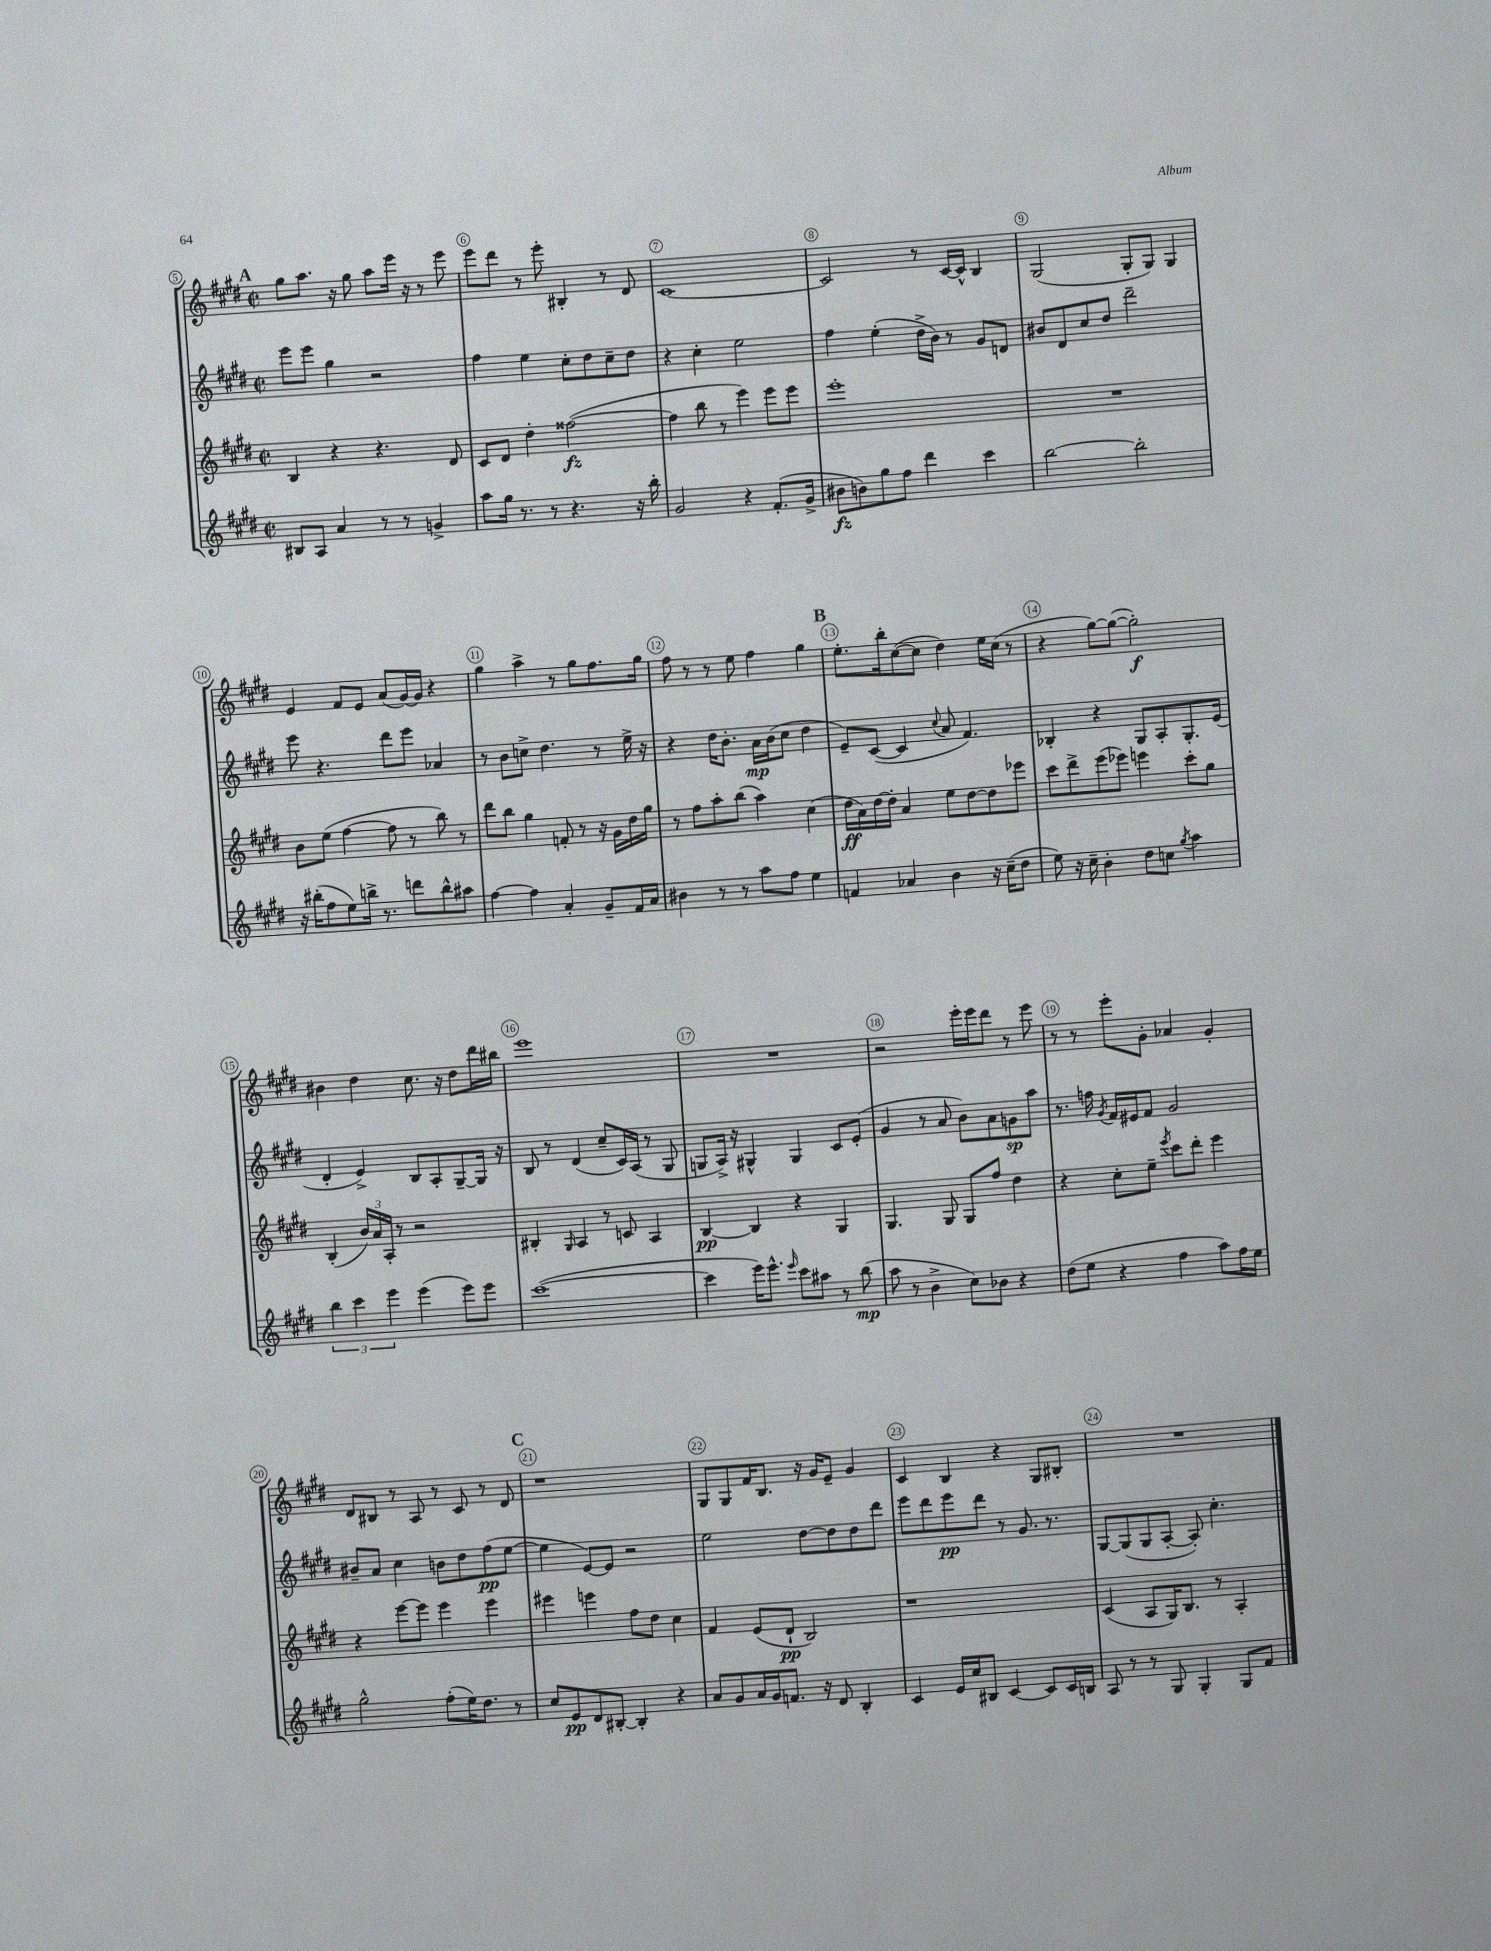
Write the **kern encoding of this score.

**kern	**kern	**kern	**kern
*staff4	*staff3	*staff2	*staff1
*clefG2	*clefG2	*clefG2	*clefG2
*k[f#c#g#d#]	*k[f#c#g#d#]	*k[f#c#g#d#]	*k[f#c#g#d#]
*M2/2	*M2/2	*M2/2	*M2/2
*met(c|)	*met(c|)	*met(c|)	*met(c|)
8B#	4B	8eee	8gg#
8A	.	8eee	8.aa
4a	4r	4gg#	.
.	.	.	16r
.	.	.	8gg#
8r	4.r	2r	8aa
8r	.	.	16eee
.	.	.	16r
4g^	.	.	8r
.	8d#	.	8eee
=	=	=	=
8aa	8c#	4ff#	8eee
16gg#	8d#	.	8ddd#
8.r	.	.	.
.	4dd#'	4ee	8r
8r	.	.	8eee'
4.r	([2ff##	8cc#'	4B#'
.	.	8dd#	.
.	.	8cc#~	8r
16r	.	8dd#	8d#
16bb'	.	.	.
=	=	=	=
2g#	4ff##]	4r	[1c#
.	8bb	4cc#'	.
.	8r	.	.
4r	4eee)	2ee	.
(8.f#'	8eee	.	.
.	8eee	.	.
16g#^	.	.	.
=	=	=	=
8b#	1eee'	4ff#	2c#]
8b)	.	.	.
8gg#	.	(4ee'	.
8ff#	.	.	.
4ddd#	.	16dd#^	8r
.	.	16b)	.
.	.	8r	[16c#
.	.	.	16c#^^]
4ccc#	.	8g#	4B
.	.	8d	.
=	=	=	=
[2bb	1r	8b#	(2G#
.	.	8d#	.
.	.	8cc#	.
.	.	8dd#	.
2bb']	.	2ddd#~	8G#'
.	.	.	8G#)
.	.	.	4G#
=	=	=	=
16r	8b	8eee	4e
(16bb#'	.	.	.
8ff#	(8ee	4.r	.
8ee)	[4ff#	.	8f#
16bb^	.	.	8e
8.r	.	.	.
.	8ff#]	8ddd#	(8a
8ddd	8r	8eee	[16g#)
.	.	.	16g#]
8bb^^	8bb)	4a-	4r
8aa#	8r	.	.
=	=	=	=
[4ff#	8ddd#	8r	4gg#
.	8bb	8b	.
4ff#]	4gg#	8cc^	4aa^
.	.	4.dd#	.
4a'	8f'	.	8r
.	8r	.	8gg#
8g#~	16r	8r	8.ff#
.	16g#	.	.
16f#	16dd#	16ee^	.
16a	16gg#	16r	16gg#
=	=	=	=
4b#	8r	4r	8ff#
.	8ff#	.	8r
8r	8aa'	16dd#	8r
.	.	8.b'	.
8r	(8bb	.	8ee
8aa	4aa)	16a	4ff#
.	.	(16b	.
8ff#	.	8cc#	.
4ee	(4cc#	4dd#	4gg#
=	=	=	=
4f	16dd#	8e~)	8.ee'
.	16a)	.	.
.	[16dd#	([8c#	.
.	16dd#']	.	16bb'
4a-	4a	4c#]	([8cc#
.	.	.	8cc#]
.	.	8qqcc#	.
4b	8ee	8a	4dd#)
.	[8dd#	4.f#)	.
16r	8dd#]	.	16ee
(16cc#~	.	.	(16cc#
8dd#	8eee-	.	8r
=	=	=	=
8ee)	8ccc#	4B-'	4r
16r	8ddd#^	.	.
16cc#~	.	.	.
4b'	(8eee	4r	[8gg#)
.	8eee-)	.	(8gg#_
8dd#	4eee	8G#	2gg#'])
8cc	.	8A'	.
8qgg#	.	.	.
4aa	8ccc#'	8.G#'	.
.	8gg#	.	.
.	.	(16e	.
=	=	=	=
6bb	(4B'	4d#'	4b#
6ccc#	.	.	.
.	24b)	4e^)	4dd#
.	24a	.	.
6eee	24A'	.	.
.	8r	.	.
(4eee	2r	8B	8.cc#
.	.	8A'	.
.	.	.	16r
8eee)	.	[8G#~	8dd#
8eee	.	16G#]	16ddd#
.	.	16r	16bb#
=	=	=	=
([1ccc#	4B#'	8B	1eee
.	.	8r	.
.	16qqG#	.	.
.	4A	(4d#	.
.	8r	8cc#~	.
.	8c	16c#)	.
.	.	(16A	.
.	4A	8r	.
.	.	8G#	.
=	=	=	=
4ccc#]	[4B	8G	1r
.	.	16A^)	.
.	.	16r	.
16eee)	4B]	4G#^^	.
8.eee^^	.	.	.
16qqeee	.	.	.
8ccc#	4r	4G#	.
8aa#	.	.	.
8r	4G#	8c#	.
(8bb	.	(8e'	.
=	=	=	=
8aa	4.G#	4g#	2r
8r	.	.	.
4b^	.	8r	.
.	8G#	8a	.
8cc#)	8G#	8b)	16eee'
.	.	.	16eee
8b-	8ff#	8a	8ddd#
4r	4dd#	8g	8r
.	.	8aa	8eee
=	=	=	=
(8dd#	4r	8.r	8r
8ee	.	.	8r
.	.	16ff	.
.	.	8qg#	.
4r	8cc#'	16f#	8eee'
.	.	16e#	.
.	8ee~	8f#	8g#'
.	8qeee	.	.
4ff#	8ccc#	2g#	4a-
.	8ddd#'	.	.
8aa)	4eee	.	4g#'
16ff#	.	.	.
16ee	.	.	.
=	=	=	=
2gg#^^	4r	8b#~	8d#
.	.	8a	8B#
.	[8eee	4cc#	8r
.	8eee]	.	8A
(8ff#'	4eee	8b	8r
16ee)	.	8dd#	8c#
8.dd#	.	.	.
.	4eee	(8ff#	8r
8r	.	[8ee	8d#
=	=	=	=
8cc#	4eee#	4ee]	1r
8e	.	.	.
8d#	4eee	[8e)	.
[8B#'	.	8e]	.
4B#']	8ff#	2r	.
.	8dd#	.	.
4r	4cc#	.	.
=	=	=	=
8a	4f#	2ee	8G#
8g#	.	.	8G#
16a	(8e	.	16f#
16g#	.	.	8.B
8.f	8d#`	.	.
.	2B)	[8dd#	16r
16r	.	.	16g#
8d#	.	8dd#]	8e~
4B'	.	8dd#	4g#
.	.	8ddd#	.
=	=	=	=
4c#	1r	8eee	4c#
.	.	8ddd#	.
16e	.	8eee	4B
16cc#	.	.	.
8B#	.	8ddd#	.
[4c#	.	8r	4r
.	.	8.g#	.
8c#]	.	.	8G#
.	.	8.r	.
16c#	.	.	8B#'
16B	.	.	.
=	=	=	=
8A	(4c#	[8G#	1r
8r	.	(8G#]	.
8r	8A	8G#	.
8G#	16G#)	[8A'	.
.	8.B	.	.
4G#'	.	8A'])	.
.	8r	4.cc#'	.
8G#	4A'	.	.
8f#	.	.	.
==	==	==	==
*-	*-	*-	*-
